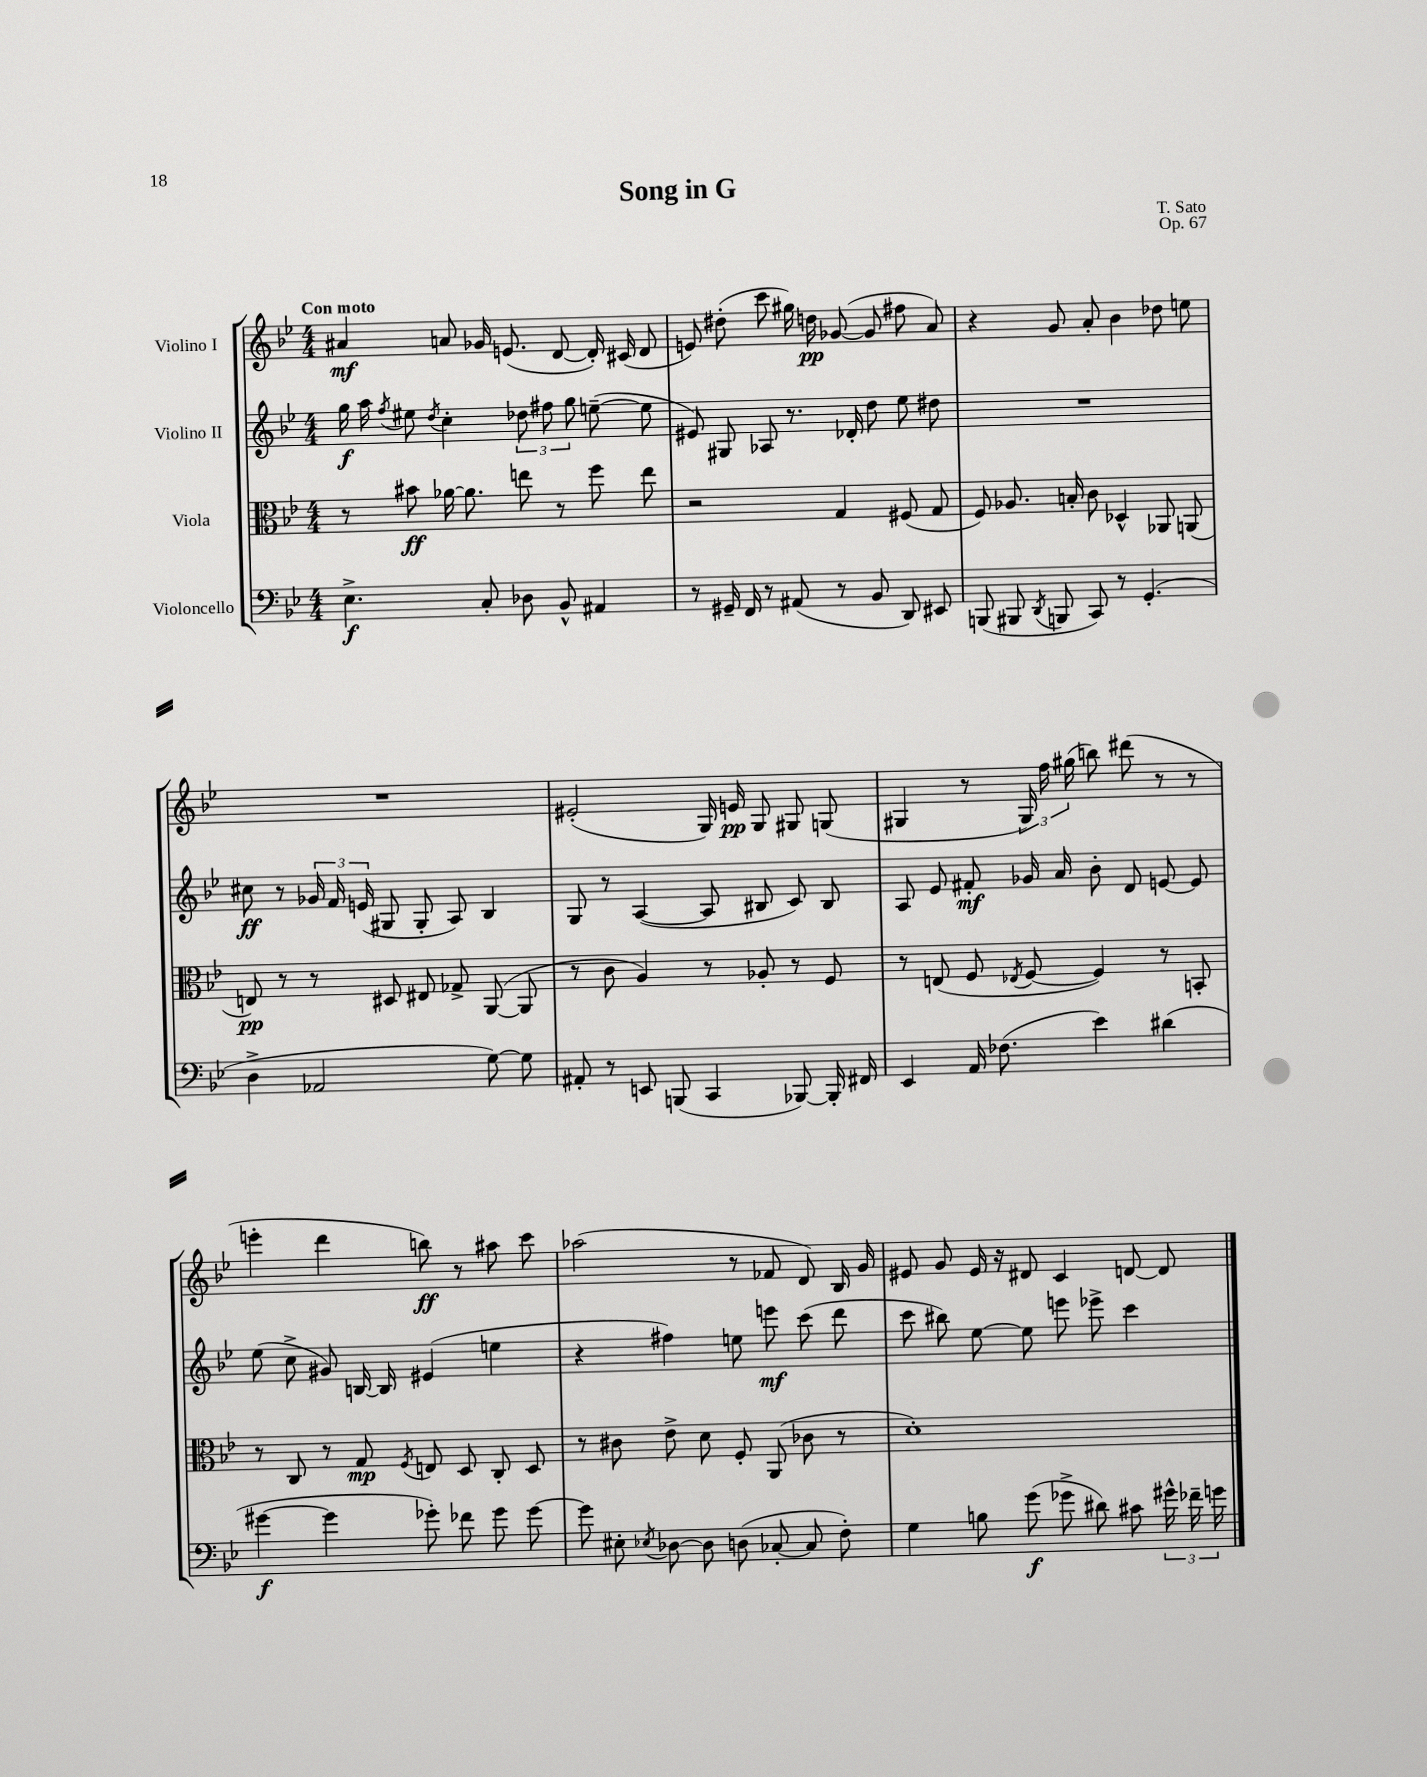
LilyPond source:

\header { title = "Song in G" composer = "T. Sato" opus = "Op. 67" }
<<
\new StaffGroup <<
\new Staff = "s0" \with { instrumentName = "Violino I" } {
    \clef treble \key bes \major \numericTimeSignature \time 4/4 \tempo "Con moto"
    \autoBeamOff ais'4\mf a'8 ges'16 e'8.( d'8~ d'16-.) cis'16( d'8 |
    e'8) dis''8-.( c'''8 gis''16) d''16\pp ges'8~( ges'8 fis''8 a'8) |
    r4 g'8 a'8-. bes'4 des''8 e''8 |
    R1 |
    eis'2-.( g16) e'16\pp g8 gis8 g8( |
    gis4 r8 \tuplet 3/2 { gis16) f''16 gis''16( } b''8) dis'''8( r8 r8 |
    e'''4-. d'''4 b''8\ff) r8 ais''8 c'''8 |
    aes''2( r8 fes'8 d'8) bes16 g'16 |
    eis'8 g'8 eis'16 r16 dis'8 c'4 d'8~ d'8 \bar "|." |
}
\new Staff = "s1" \with { instrumentName = "Violino II" } {
    \clef treble \key bes \major \numericTimeSignature \time 4/4
    \autoBeamOff g''16\f a''16 \acciaccatura { f''8 } eis''8 \acciaccatura { d''8 } c''4-. \tuplet 3/2 { des''8 fis''8 g''8 } e''8~--( e''8 |
    eis'8) gis8 aes8 r8. des'16-. d''8 ees''8 dis''8 |
    R1 |
    cis''8\ff r8 \tuplet 3/2 { ges'16 f'16 e'16( } gis8 gis8-. a8) bes4 |
    g8 r8 a4~( a8 bis8 c'8) bis8 |
    a8 ees'8 fis'8-.\mf ges'16 a'16 bes'8-. d'8 e'8~ e'8 |
    ees''8( c''8-> gis'8) b16~ b16 eis'4( e''4 |
    r4 fis''4) e''8 e'''8\mf c'''8( d'''8 |
    c'''8 bis''8) ees''8~ ees''8 e'''8 ees'''8-> c'''4 \bar "|." |
}
\new Staff = "s2" \with { instrumentName = "Viola" } {
    \clef alto \key bes \major \numericTimeSignature \time 4/4
    \autoBeamOff r8 bis'8\ff aes'16~ aes'8. e''8 r8 f''8 e''8 |
    r2 g4 fis8( g8 |
    f8) aes8. b16-. c'8 des4-^ aes,8 a,8( |
    e8\pp) r8 r8 dis8 eis8 ges8-> a,8~( a,8 |
    r8 c'8 a4) r8 aes8-. r8 f8 |
    r8 e8( f8 \acciaccatura { ees8 } f8~ f4) r8 b,8-. |
    r8 c8 r8 g8\mp \acciaccatura { f8 } e8 d8 c8-. d8 |
    r8 cis'8 ees'8-> d'8 f8-. a,8( ces'8 r8 |
    d'1-.) \bar "|." |
}
\new Staff = "s3" \with { instrumentName = "Violoncello" } {
    \clef bass \key bes \major \numericTimeSignature \time 4/4
    \autoBeamOff ees4.->\f c8-. des8 bes,8-^ ais,4 |
    r8 gis,16-- f,16 r8 ais,8( r8 bes,8 d,8) eis,8 |
    b,,8( bis,,8 \acciaccatura { d,8 } b,,8 c,8) r8 g,4.-.( |
    d4-> aes,2 g8~) g8 |
    ais,8-. r8 e,8 b,,8( c,4 bes,,8~) bes,,16-. fis,16 |
    ees,4 a,16 fes8.( ees'4) dis'4( |
    gis'4~\f gis'4 ges'8-.) fes'8 ges'8 ges'8~ |
    ges'8 eis8-. \acciaccatura { ees8 } des8~ des8 d8( ces8~-. ces8 f8-.) |
    g4 b8 g'8\f( ges'8-> dis'8) cis'8 \tuplet 3/2 { gis'16-^ fes'16-- g'16 } \bar "|." |
}
>>
>>
\layout { \context { \Score \remove "Bar_number_engraver" } }
